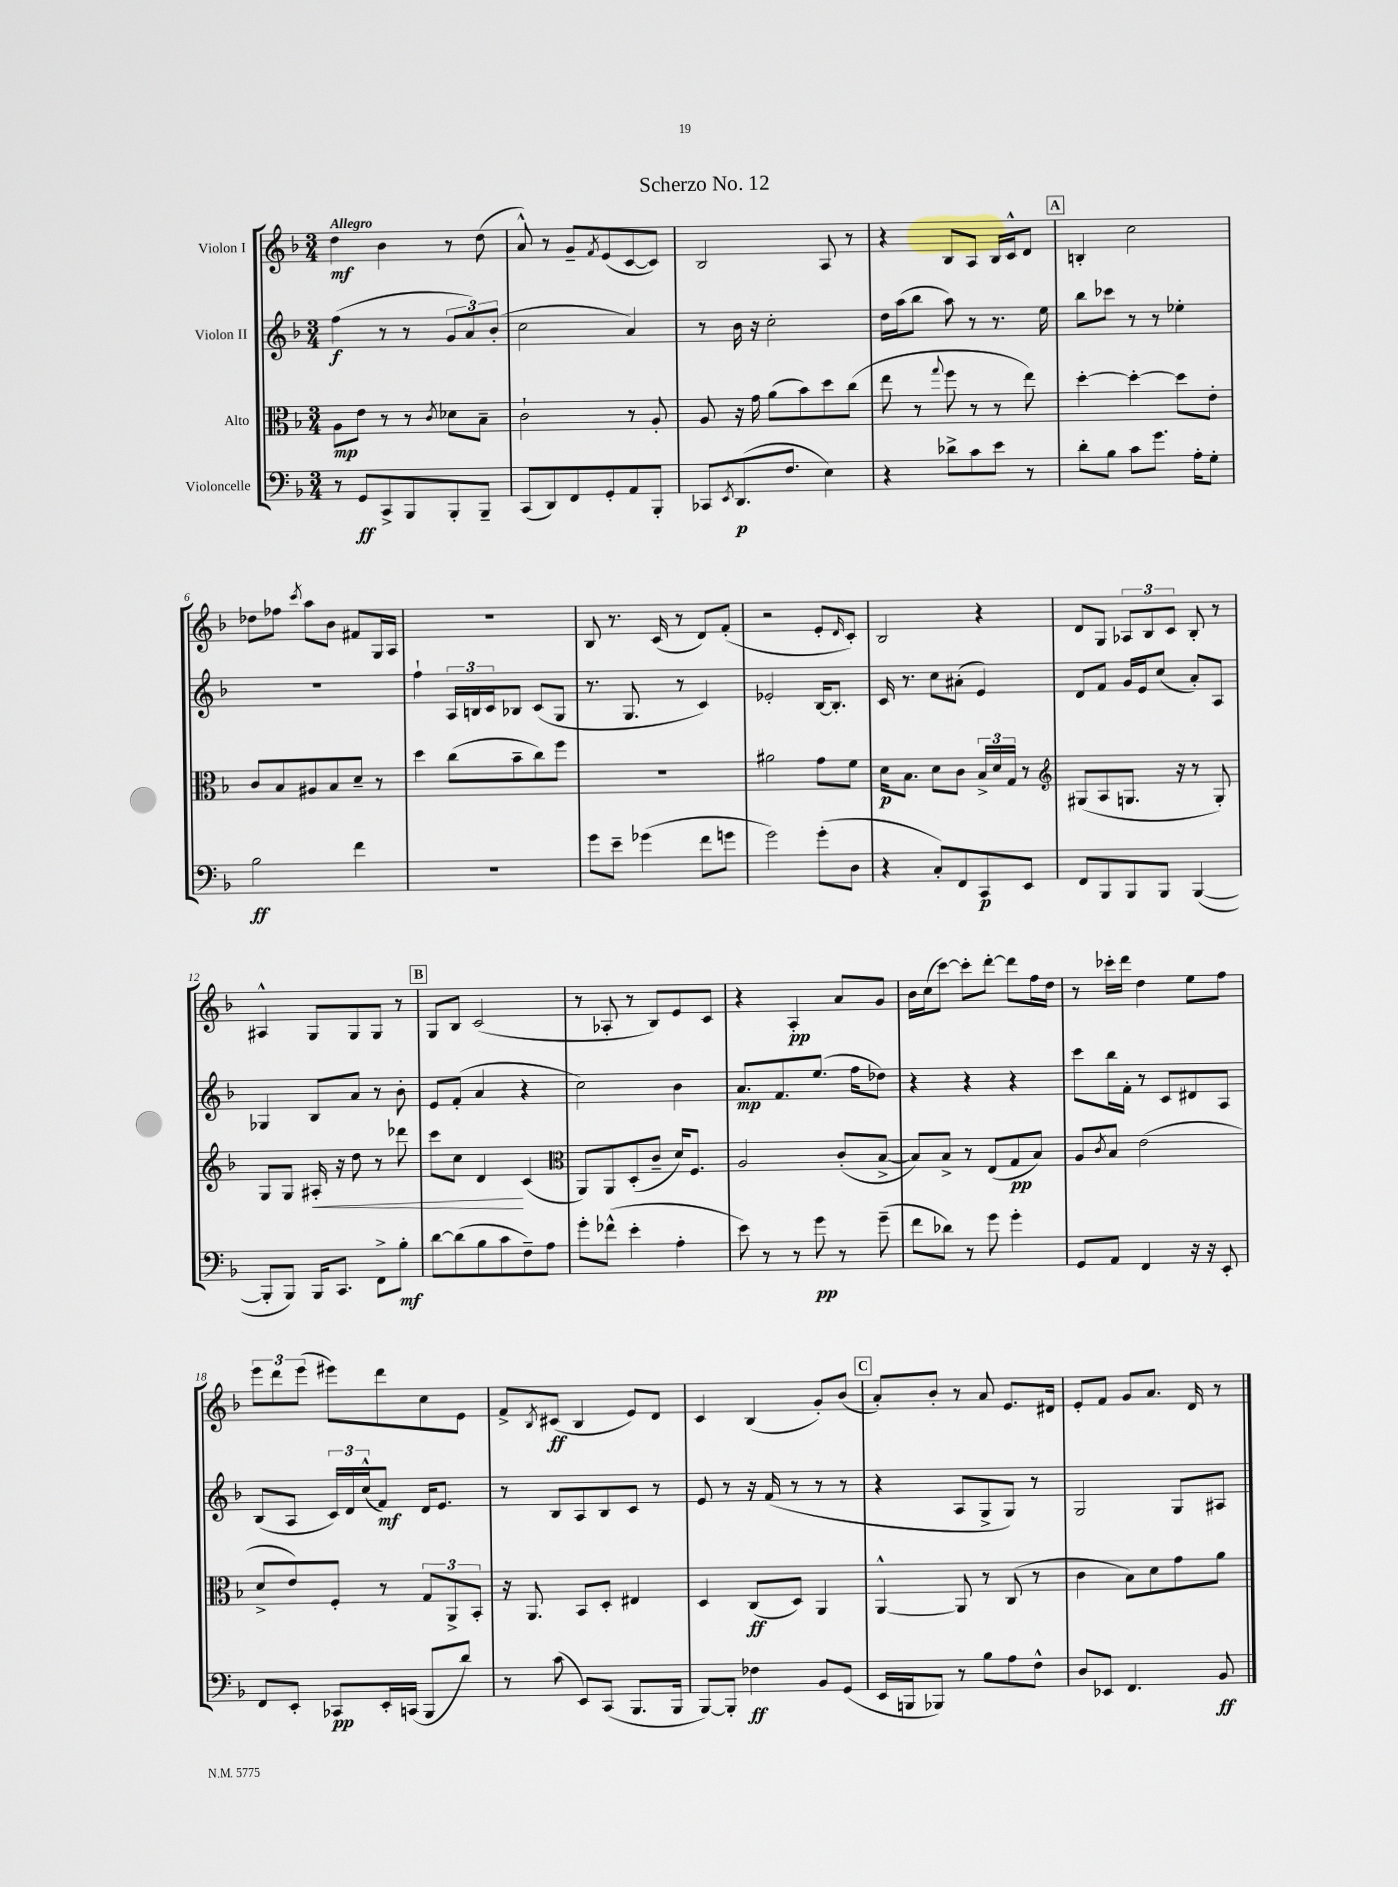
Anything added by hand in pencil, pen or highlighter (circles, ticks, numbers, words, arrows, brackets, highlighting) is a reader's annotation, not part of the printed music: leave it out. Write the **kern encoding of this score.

**kern	**kern	**kern	**kern
*staff4	*staff3	*staff2	*staff1
*clefF4	*clefC3	*clefG2	*clefG2
*k[b-]	*k[b-]	*k[b-]	*k[b-]
*M3/4	*M3/4	*M3/4	*M3/4
8r	8A	(4ff	4dd
8GG	8e	.	.
8CC^	8r	8r	4b-
8BBB-	8r	8r	.
.	8qc	.	.
8BBB-'	8d-	12g	8r
.	.	12a)	.
8BBB-~	8B-~	.	(8dd
.	.	(12b-'	.
=	=	=	=
(8CC	2c`	2cc	8a^^)
8DD)	.	.	8r
8FF	.	.	8g~
.	.	.	8qf
8GG'	.	.	(8e
8AA	8r	4a)	[8c
8BBB-'	8A'	.	8c])
=	=	=	=
8CC-	8A	8r	2B-
8qEE	.	.	.
(8.DD	16r	16b-	.
.	16g	16r	.
.	(8a	2cc'	.
8.F	.	.	.
.	8b-)	.	.
4E)	8dd	.	8A
.	(8cc	.	8r
=	=	=	=
4r	8ee	16dd	4r
.	.	(16aa	.
.	8r	8bb-	.
.	8qqgg	.	.
8d-^	8ff	8aa)	8B-
8c	8r	8r	8A
8e	8r	8.r	16B-
.	.	.	16c^^
8r	8ee)	.	8d
.	.	16ee	.
=	=	=	=
8d'	[4dd'	8bb-	4B'
8B-	.	8ccc-	.
8c	4dd'_	8r	2cc
8.g	.	8r	.
.	8dd]	4ee-'	.
16A'	.	.	.
8G'	8e'	.	.
=	=	=	=
2B-	8c	2.r	8dd-
.	8B-	.	8ff-
.	.	.	8qccc
.	8A#	.	8aa
.	8B-	.	8b-
4f	8d~	.	8f#
.	8r	.	16G
.	.	.	16A
=	=	=	=
2.r	4dd	4ff`	2.r
.	(8cc	24A	.
.	.	24B	.
.	.	24c	.
.	8b-~	8B-	.
.	8cc)	(8c	.
.	8ff	8G	.
=	=	=	=
8g	2.r	8.r	8B-
8e~	.	.	8.r
.	.	8.G	.
(4g-	.	.	.
.	.	.	(16c
.	.	8r	8r
8f	.	4c)	8d)
8g	.	.	(8f'
=	=	=	=
2g)	2a#	2e-'	2r
(8g'	8g	[16B-	8e'
.	.	8.B-']	.
.	.	.	16qqd
8D	8f	.	8c')
=	=	=	=
4r	16d	16c	2B-
.	8.B-	8.r	.
8C')	8d	8cc	.
8FF	8c	(8a#'	.
8CC	24B-^	4e)	4r
.	24d	.	.
.	24G	.	.
8EE	8r	.	.
=	=	=	=
*	*clefG2	*	*
8FF	(8G#	8d	8d
8BBB-	8A	8f	8G
8BBB-	8.G	16g	12A-
.	.	16e	.
.	.	.	12B-
8BBB-	.	(8cc	.
.	.	.	12c
.	16r	.	.
([4BBB-	8r	8a')	8B-'
.	8G')	8A	8r
=	=	=	=
8BBB-']	8G	4G-	4A#^^
8BBB-)	8G	.	.
16BBB-	16A#'	8B-	8G
8.CC	16r	.	.
.	8dd	8a	8G
8FF^	8r	8r	8G
8B-'	8ddd-	8b-'	8r
=	=	=	=
[8d	8ccc	8e	8G
(8d]	8cc	(8f'	8B-
8B-	4d	4a	(2c
8c	.	.	.
8F~)	(4c	4r	.
8A	.	.	.
=	=	=	=
*	*clefC3	*	*
8g'	8AA)	2cc)	8r
(8f-^^	8AA	.	8A-'
4e'	(8D'	.	8r
.	8c~	.	8B-)
4A'	16d)	4b-	8e
.	8.F	.	.
.	.	.	8c
=	=	=	=
8e)	2A	8.a	4r
8r	.	.	.
.	.	8.f	.
8r	.	.	4A'
8g	.	(8.ee	.
8r	(8c'	.	8a
.	.	16ff	.
(8g~	[8B-^	8dd-)	8g
=	=	=	=
8f	8B-])	4r	16b-
.	.	.	(16cc
8d-)	8B-^	.	[8ccc)
8r	8r	4r	8ccc']
8g	(8E	.	[8ddd'
4g'	8G	4r	8ddd]
.	8B-)	.	16ff
.	.	.	16dd
=	=	=	=
8GG	8A	8ccc	8r
.	8qc	.	.
8AA	8B-	16bb-	16ccc-'
.	.	16f'	16ddd
4FF	(2e	8r	4dd
.	.	8c	.
16r	.	8d#	8ee
16r	.	.	.
8EE'	.	8A	8ff
=	=	=	=
8FF	8d^	(8B-	12eee
.	.	.	12ddd
8EE'	8e)	8A	.
.	.	.	(12eee
8CC-	8F'	24c)	8eee#)
.	.	24d	.
.	.	(24cc^^	.
16EE'	8r	8f)	8ddd
(16CC	.	.	.
8BBB-	12G	16d	8cc
.	.	8.e	.
.	12AA^	.	.
8d)	.	.	8e
.	12BB-'	.	.
=	=	=	=
8r	16r	8r	8f^
.	8.AA	.	.
.	.	.	8qB-
(8c	.	8B-	(8c#
8EE)	8BB-	8A	4B-
(8CC	8D'	8B-	.
8.BBB-	4E#	8c	8e)
.	.	8r	8d
16BBB-	.	.	.
=	=	=	=
[8BBB-)	4D	8e	4c
8BBB-']	.	8r	.
4F-	(8C	16r	(4B-
.	.	(16f	.
.	8D)	8r	.
8BB-	4AA	8r	8g')
(8GG	.	8r	(8b-
=	=	=	=
16EE	[4AA^^	4r	8a')
16BBB	.	.	.
8BBB-)	.	.	8b-'
8r	8AA]	8A	8r
8B-	8r	8G^	8a
8A	(8C	8G)	8.e
8F^^	8r	8r	.
.	.	.	16d#
=	=	=	=
8D	4c	2G	8e'
8EE-	.	.	8f
4.FF	8B-)	.	8g
.	8d	.	8.a
.	8g	8G	.
.	.	.	16d
8BB-	8a	8A#	8r
==	==	==	==
*-	*-	*-	*-
